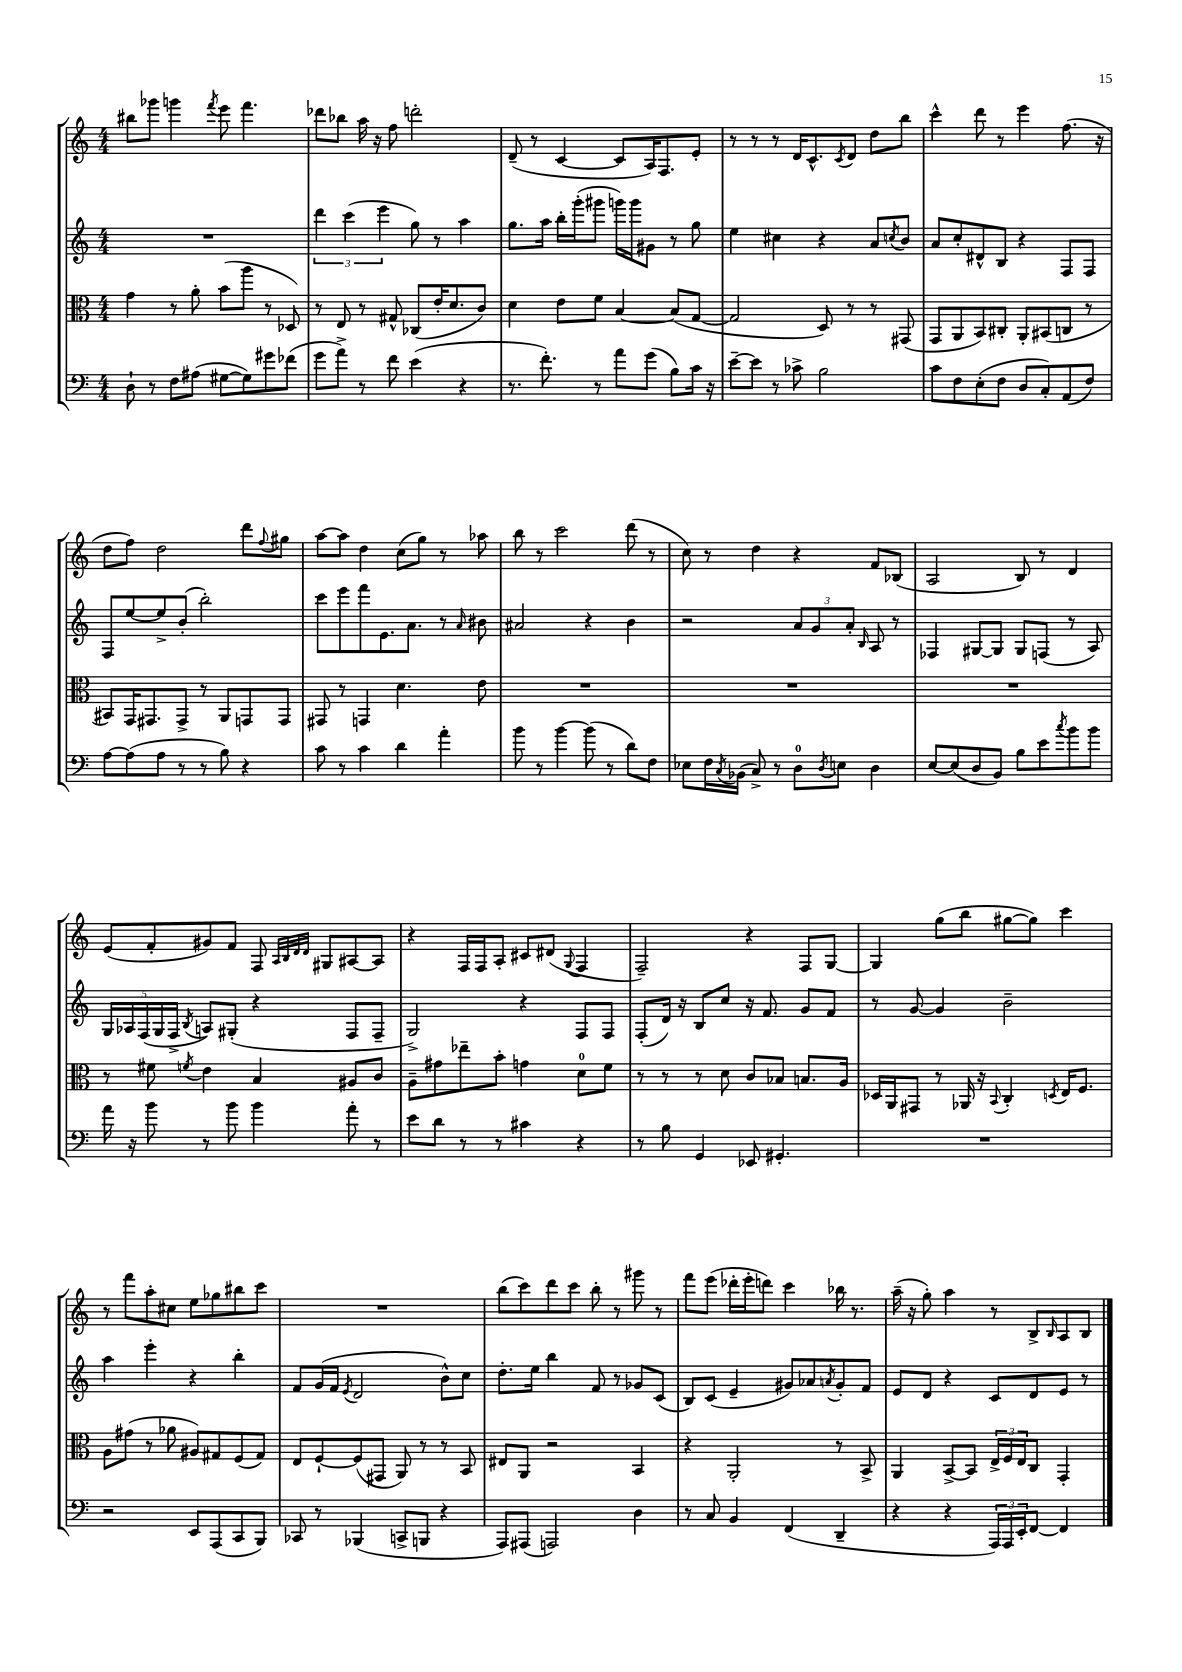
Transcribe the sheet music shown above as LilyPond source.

<<
\new StaffGroup <<
\new Staff = "s0" {
    \clef treble \key c \major \numericTimeSignature \time 4/4
    bis''8 ges'''8 g'''4 \acciaccatura { f'''8 } e'''8 f'''4. |
    des'''8 bes''8 a''16 r16 f''8 d'''2-. |
    d'8--( r8 c'4~ c'8 a16) f8. e'8-. |
    r8 r8 r8 d'16 c'8.-^ \acciaccatura { c'8 } d'8 d''8 b''8 |
    c'''4-^ d'''8 r8 e'''4 f''8.( r16 |
    d''8 f''8) d''2 d'''8 \appoggiatura { f''8 } gis''8 |
    a''8~ a''8 d''4 c''8( g''8) r8 aes''8 |
    b''8 r8 c'''2 d'''8( r8 |
    c''8) r8 d''4 r4 f'8 bes8( |
    a2 b8) r8 d'4 |
    e'8( f'8-. gis'8) f'8 f8 \grace { a32 b32 d'32 d'32 } gis8 ais8~ ais8 |
    r4 f16 f16 a8-. cis'8 dis'8( \appoggiatura { g8 } f4 |
    f2--) r4 f8 g8~ |
    g4 g''8( b''8 gis''8~ gis''8) c'''4 |
    r8 f'''8 a''8-. cis''8 e''8 ges''8 bis''8 c'''8 |
    R1 |
    b''8( c'''8) d'''8 c'''8 b''8-. r8 gis'''8 r8 |
    f'''8 e'''8( des'''16-. e'''16-. d'''8) c'''4 bes''16 r8. |
    a''16--( r16 g''8-.) a''4 r8 b8-> \grace { b16 } a8 b8 \bar "|." |
}
\new Staff = "s1" {
    \clef treble \key c \major \numericTimeSignature \time 4/4
    R1 |
    \tuplet 3/2 { d'''4 c'''4( e'''4 } g''8) r8 a''4 |
    g''8. a''16 b''16-. g'''16-.( gis'''8 g'''16) g'''16 gis'8 r8 g''8 |
    e''4 cis''4 r4 a'8 \acciaccatura { c''8 } b'8 |
    a'8 c''8-. dis'8-^ b8 r4 f8 f8 |
    f8 e''8~ e''8-> b'8-.( b''2-.) |
    c'''8 e'''8 f'''8 e'8. a'8. r8 \grace { a'16 } bis'8 |
    ais'2 r4 b'4 |
    r2 \tuplet 3/2 { a'8 g'8 a'8-. } \grace { b16 } a8 r8 |
    fes4 gis8~ gis8 gis8 f8( r8 a8) |
    \tuplet 5/4 { g16 aes16 f16( g16 f16-> } \acciaccatura { b8 } a8) gis8-.( r4 f8 f8-- |
    g2->) r4 f8 f8 |
    f8-.( d'16) r16 b8 c''8 r16 f'8. g'8 f'8 |
    r8 g'8~ g'4 b'2-- |
    a''4 e'''4-. r4 b''4-. |
    f'8 g'16( f'16 \acciaccatura { e'8 } d'2 b'8-^) c''8 |
    d''8.-. e''16 b''4 f'8 r8 ges'8 c'8( |
    b8) c'8( e'4-- gis'8) aes'8 \acciaccatura { a'8 } gis'8-. f'8 |
    e'8 d'8 r4 c'8 d'8 e'8 r8 \bar "|." |
}
\new Staff = "s2" {
    \clef alto \key c \major \numericTimeSignature \time 4/4
    g'4 r8 a'8-. b'8( a''8 r8 des8) |
    r8 e8 r8 gis8-^ ces8( e'16-. d'8. c'8) |
    d'4 e'8 f'8 b4~ b8( g8~ |
    g2 d8) r8 r8 gis,8( |
    g,8 a,8 b,8) cis8-. a,8-. bis,8( c8 r8 |
    bis,8) g,16 gis,8. gis,8-> r8 a,8 g,8 g,8 |
    gis,8 r8 g,4 d'4. e'8 |
    R1 |
    R1 |
    R1 |
    r8 fis'8 \acciaccatura { f'8 } e'4 b4 ais8 c'8 |
    a8-- gis'8 ees''8-- b'8-. g'4 d'8-0 f'8 |
    r8 r8 r8 d'8 c'8 bes8 b8. a16 |
    des16 a,16 gis,8 r8 aes,16 r16 \appoggiatura { b,8 } c4-. \acciaccatura { d8 } e16 f8. |
    a8 gis'8( r8 aes'8 ais8) gis8 f8( gis8) |
    e8 f8~-! f8( gis,8 a,8) r8 r8 b,8 |
    eis8 a,8 r2 b,4 |
    r4 a,2-. r8 b,8-> |
    a,4 b,8~-> b,8 \tuplet 3/2 { e16-> f16 e16 } c8 g,4-. \bar "|." |
}
\new Staff = "s3" {
    \clef bass \key c \major \numericTimeSignature \time 4/4
    d8-! r8 f8 ais8( gis8~ gis8) gis'8 fes'8( |
    g'8 a'8->) r8 f'8 e'4( r4 |
    r8. f'8.-.) r8 a'8 g'8( b8) c'16 r16 |
    e'8~-- e'8 r8 ces'8-> b2 |
    c'8 f8 e8-.( f8 d8 c8-.) a,8( f8) |
    a8~ a8( a8 r8 r8 b8) r4 |
    c'8 r8 c'4 d'4 a'4-. |
    b'8 r8 b'4~ b'8( r8 d'8) f8 |
    ees8 f16 \acciaccatura { c8 } bes,16( c8->) r8 d8-0 \acciaccatura { d8 } e8 d4 |
    e8~ e8( d8 b,8) b8 e'8 \acciaccatura { c''8 } b'8 b'8 |
    a'16 r16 b'8 r8 b'8 b'4 a'8-. r8 |
    e'8 d'8 r8 r8 cis'4 r4 |
    r8 b8 g,4 ees,8 gis,4.-. |
    R1 |
    r2 e,8 a,,8( c,8 b,,8) |
    ces,8 r8 bes,,4( c,8-> b,,8 r4 |
    a,,8) ais,,8( a,,2) d4 |
    r8 c8 b,4 f,4( d,4-- |
    r4 r4 \tuplet 3/2 { a,,16) a,,16 e,16-. } f,8~ f,4 \bar "|." |
}
>>
>>
\layout { \context { \Score \remove "Bar_number_engraver" } }
